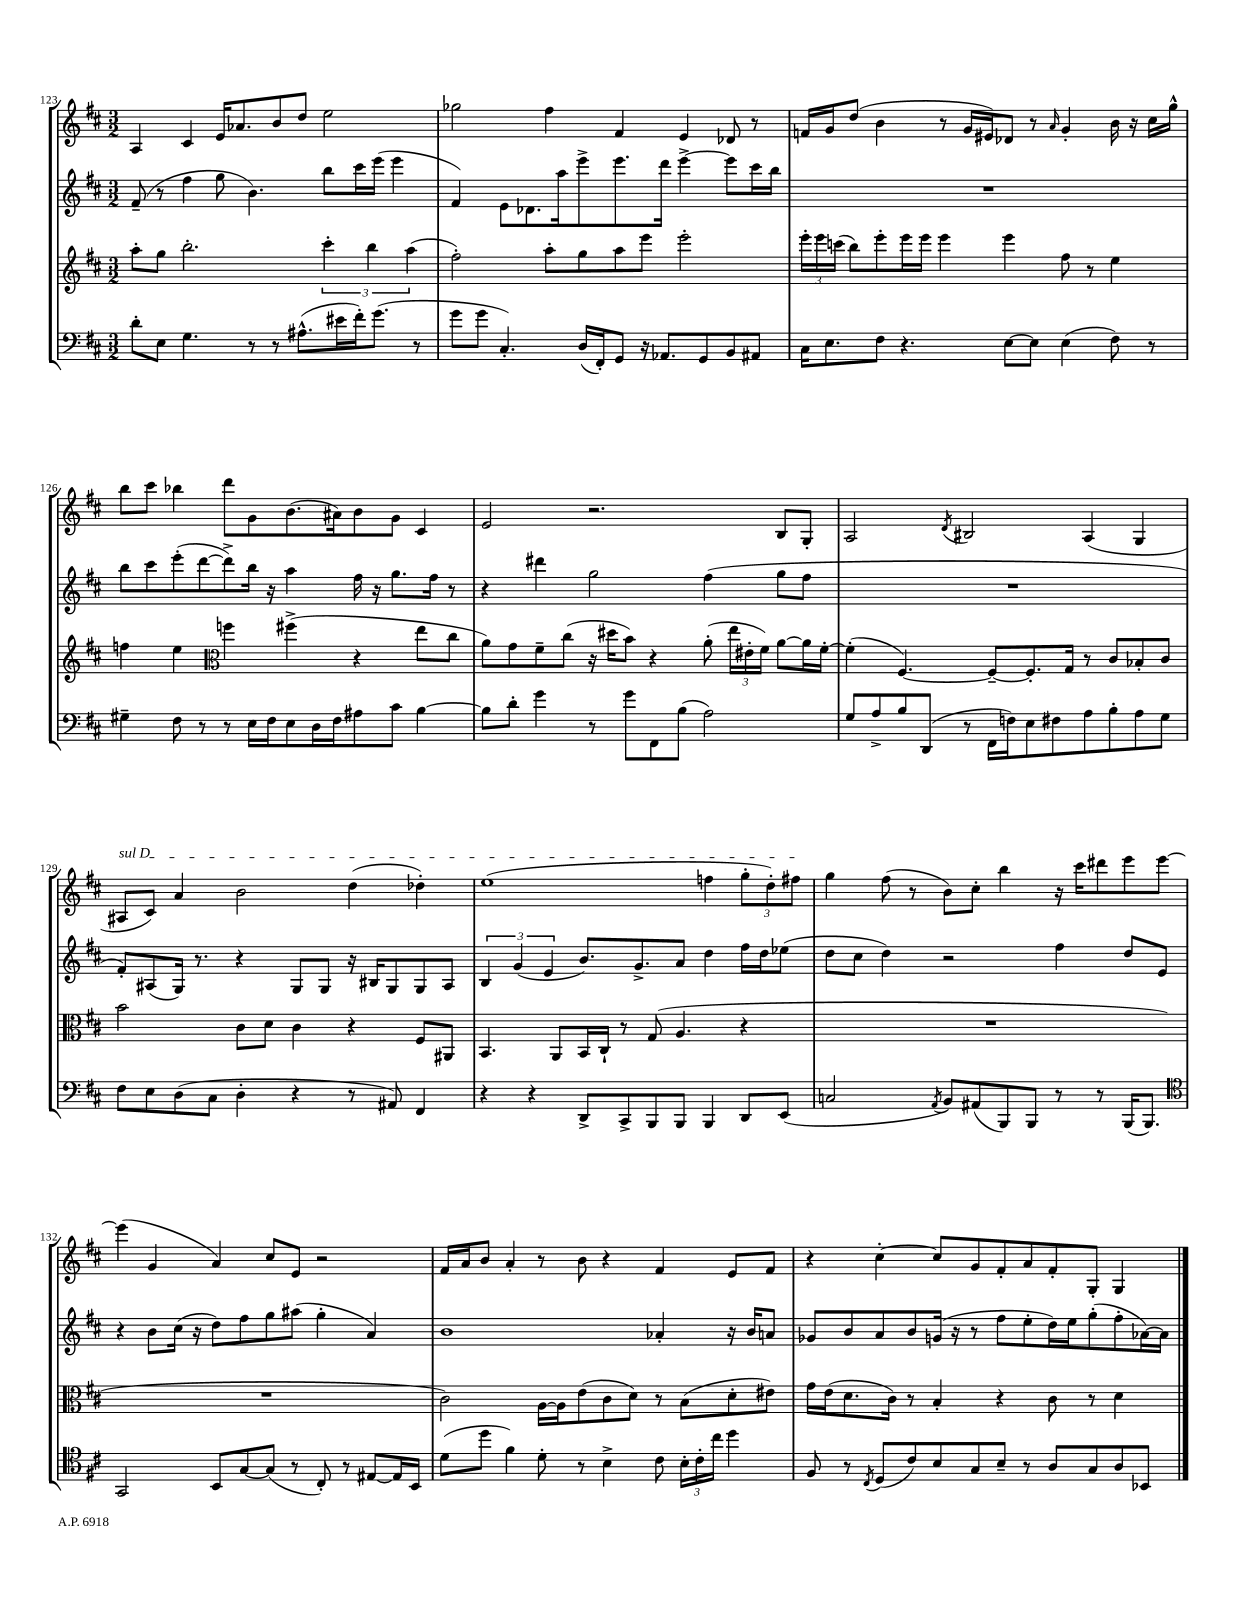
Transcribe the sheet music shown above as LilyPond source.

<<
\new StaffGroup <<
\new Staff = "s0" {
    \clef treble \key d \major \numericTimeSignature \time 3/2
    \autoBeamOff a4 cis'4 e'16[ aes'8. b'8 d''8] e''2 |
    ges''2 fis''4 fis'4 e'4 des'8 r8 |
    f'16[ g'16 d''8]( b'4 r8 g'16[ eis'16) des'8] r8 \grace { a'16 } g'4-. b'16 r16 cis''16[ g''16]-^ |
    b''8[ cis'''8] bes''4 d'''8[ g'8 b'8.( ais'16) b'8 g'8] cis'4 |
    e'2 r2. b8[ g8]-. |
    a2 \acciaccatura { d'8 } bis2 a4( g4 |
    \once \override TextSpanner.bound-details.left.text = \markup { \italic "sul D" } ais8[\startTextSpan cis'8]) a'4 b'2 d''4( des''4-.) |
    e''1( f''4 \tuplet 3/2 { g''8[-. d''8-.) fis''8]\stopTextSpan } |
    g''4 fis''8( r8 b'8[) cis''8]-. b''4 r16 cis'''16[ dis'''8 e'''8 e'''8]~ |
    e'''4( g'4 a'4) cis''8[ e'8] r2 |
    fis'16[ a'16 b'8] a'4-. r8 b'8 r4 fis'4 e'8[ fis'8] |
    r4 cis''4~-. cis''8[ g'8 fis'8-. a'8 fis'8-. g8]-. g4 \bar "|." |
}
\new Staff = "s1" {
    \clef treble \key d \major \numericTimeSignature \time 3/2
    \autoBeamOff fis'8--( r8 fis''4 g''8 b'4.) b''8[ cis'''16 e'''16]( e'''4 |
    fis'4) e'8[ des'8. a''16 e'''8-> e'''8. d'''16] e'''4~-> e'''8[ cis'''16 b''16] |
    R1. |
    b''8[ cis'''8 e'''8-.( d'''8~ d'''8->) b''16] r16 a''4 fis''16 r16 g''8.[ fis''16] r8 |
    r4 dis'''4 g''2 fis''4( g''8[ fis''8] |
    R1. |
    fis'8[-.) ais8( g16]) r8. r4 g8[ g8] r16 bis16[ g8 g8 ais8] |
    \tuplet 3/2 { b4 g'4( e'4 } b'8.[) g'8.-> a'8] d''4 fis''16[ d''16 ees''8]( |
    d''8[ cis''8] d''4) r2 fis''4 d''8[ e'8] |
    r4 b'8[ cis''16]( r16 d''8[) fis''8 g''8 ais''8]( g''4-. a'4) |
    b'1 aes'4-. r16 b'16[ a'8] |
    ges'8[ b'8 a'8 b'8 g'16]( r16 r8 fis''8[ e''8-. d''16) e''16 g''8-.( fis''8-. aes'16~) aes'16] \bar "|." |
}
\new Staff = "s2" {
    \clef treble \key d \major \numericTimeSignature \time 3/2
    \autoBeamOff a''8[-. g''8] b''2.-. \tuplet 3/2 { cis'''4-. b''4 a''4( } |
    fis''2-.) a''8[-. g''8 a''8 e'''8] e'''2-. |
    \tuplet 3/2 { e'''16[-. e'''16 c'''16]( } b''8[) e'''8-. e'''16 e'''16] e'''4 e'''4 fis''8 r8 e''4 |
    f''4 e''4 \clef alto f''4 fis''4->( r4 e''8[ cis''8] |
    a'8[) g'8 fis'8-- cis''8]( r16 dis''16[ b'8]) r4 a'8-.( \tuplet 3/2 { e''16[ eis'16-. fis'16]) } a'8[~ a'16 fis'16]~-. |
    fis'4-.( fis4.~) fis8[~-- fis8.-. g16] r8 cis'8[ bes8-. cis'8] |
    b'2 cis'8[ d'8] cis'4 r4 fis8[ ais,8] |
    b,4. a,8[ b,16 cis16]-! r8 g8( a4. r4 |
    R1. |
    R1. |
    cis'2) a16[~ a16 e'8( cis'8 d'8]) r8 b8[( d'8-. eis'8]) |
    g'16[ e'16( d'8. cis'16]) r8 b4-. r4 cis'8 r8 d'4 \bar "|." |
}
\new Staff = "s3" {
    \clef bass \key d \major \numericTimeSignature \time 3/2
    \autoBeamOff d'8[-. e8] g4. r8 r8 ais8.[-^( eis'16 fis'16-.) g'8.]( r8 |
    g'8[ g'8] cis4.-.) d16[( fis,16-.) g,8] r16 aes,8.[ g,8 b,8 ais,8] |
    cis16[ e8. fis8] r4. e8[~ e8] e4( fis8) r8 |
    gis4-- fis8 r8 r8 e16[ fis16 e8 d16 fis16 ais8 cis'8] b4~ |
    b8[ d'8]-. g'4 r8 g'8[ fis,8 b8]( a2) |
    g8[ a8-> b8 d,8]( r8 fis,16[ f16) e8 fis8 a8 b8-. a8 g8] |
    fis8[ e8 d8( cis8] d4-. r4 r8 ais,8) fis,4 |
    r4 r4 d,8[-> cis,8-> b,,8 b,,8] b,,4 d,8[ e,8]( |
    c2 \acciaccatura { a,8 } b,8[) ais,8( b,,8) b,,8] r8 r8 b,,16[( b,,8.]) |
    \clef tenor g,2 b,8[ g8~ g8]( r8 cis8-.) r8 eis8[~ eis16 b,16] |
    d'8[( d''8] fis'4) d'8-. r8 b4-> cis'8 \tuplet 3/2 { b16[-. cis'16-. cis''16] } d''4 |
    fis8 r8 \acciaccatura { cis8 } d8[( cis'8) b8 g8 b8]-- r8 a8[ g8 a8 bes,8] \bar "|." |
}
>>
>>
\layout { \context { \Score currentBarNumber = #123 } }
